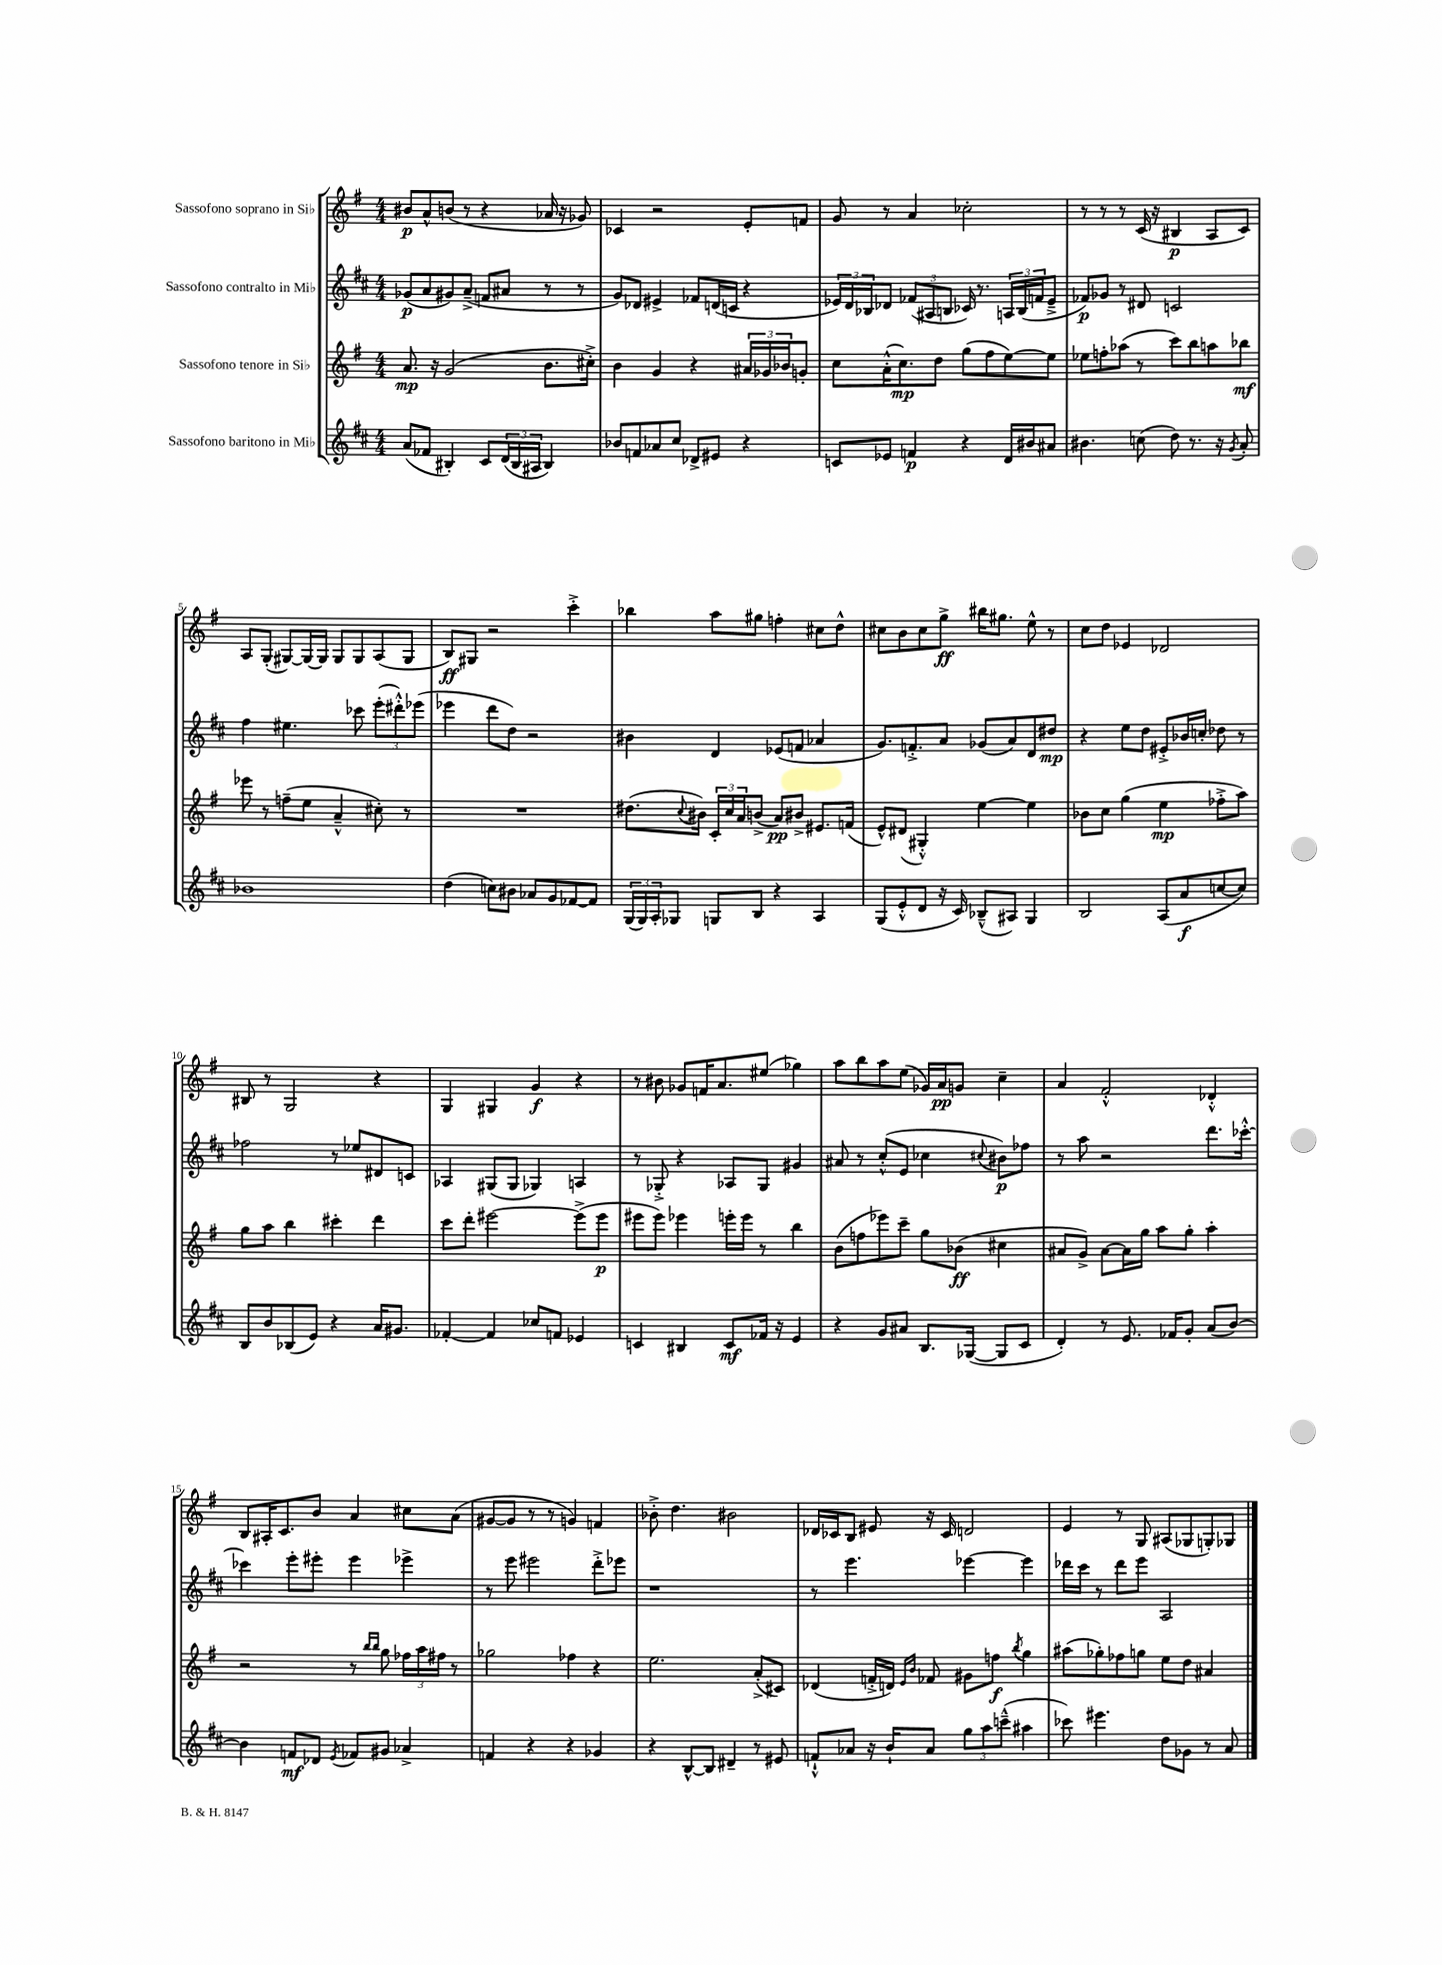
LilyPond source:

<<
\new StaffGroup <<
\new Staff = "s0" \with { instrumentName = "Sassofono soprano in Sib" } {
    \clef treble \key g \major \numericTimeSignature \time 4/4
    bis'8\p a'8-^ b'8( r8 r4 aes'16 r16 ges'8) |
    ces'4 r2 e'8-. f'8 |
    g'8 r8 a'4 ces''2-. |
    r8 r8 r8 c'16( r16 bis4\p a8 c'8) |
    a8 g8-.( gis8~) gis16~ gis16 gis8 gis8 a8( gis8 |
    b8\ff) gis8 r2 c'''4-.-> |
    bes''4 a''8 gis''8 f''4-. cis''8 d''8-^ |
    cis''8 b'8 cis''8 g''8->\ff bis''16 gis''8. e''8-^ r8 |
    c''8 d''8 ees'4 des'2 |
    bis8 r8 g2 r4 |
    g4 gis4 g'4\f r4 |
    r8 bis'8 ges'8 f'16 a'8. eis''8( ges''4) |
    a''8 b''8 a''8 e''8( ges'16) a'16\pp g'8 c''4-- |
    a'4 fis'2-.-^ des'4-.-^ |
    b8 ais16-. c'8. b'8 a'4 cis''8 a'8( |
    gis'8~ gis'8 r8 r8 g'4) f'4 |
    bes'8-.-> d''4. bis'2 |
    des'16 ces'16 b8 eis'8 r16 ces'16 d'2 |
    e'4 r8 g8 ais8( ges8 g8-.) ges8 \bar "|." |
}
\new Staff = "s1" \with { instrumentName = "Sassofono contralto in Mib" } {
    \clef treble \key d \major \numericTimeSignature \time 4/4
    ges'8\p( a'8 gis'8) a'8--->( f'8 ais'8 r8 r8 |
    g'8) des'8 eis'4-> fes'8 d'16( c'16 r4 |
    \tuplet 3/2 { ees'16) d'16 bes16 } des'8 \tuplet 3/2 { fes'8( ais8 b8 } ces'16) r8. \tuplet 3/2 { a16 b16( f'16 } ees'8---> |
    fes'8\p) ges'8 r8 dis'8 c'2 |
    fis''4 eis''4. ces'''8 \tuplet 3/2 { e'''8-.( dis'''8-.-^) ees'''8( } |
    ees'''4 d'''8 d''8) r2 |
    bis'4 d'4 ees'8( f'8 aes'4 |
    g'8.) f'8.-.-> a'8 ges'8( a'8) d'8 dis''8\mp |
    r4 e''8 d''8 eis'8-.-> bes'16 c''16-. des''8 r8 |
    fes''2 r8 ees''8 dis'8 c'8 |
    aes4 gis8( gis8 ges4) a4 |
    r8 ges8-.-> r4 aes8 ges8 gis'4 |
    ais'8 r8 cis''8-.-^( e'8 ces''4 \appoggiatura { cis''8 } bis'8\p) fes''8 |
    r8 a''8 r2 d'''8. ces'''16~-.-^ |
    ces'''4 e'''8-. eis'''8-. eis'''4 ees'''4-> |
    r8 e'''8 eis'''2 d'''8-.-> ees'''8 |
    r1 |
    r8 e'''4. ees'''4~ ees'''4 |
    des'''16 cis'''16 r8 des'''8 e'''8 a2 \bar "|." |
}
\new Staff = "s2" \with { instrumentName = "Sassofono tenore in Sib" } {
    \clef treble \key g \major \numericTimeSignature \time 4/4
    a'8.\mp r16 g'2( b'8. cis''16-.->) |
    b'4 g'4 r4 \tuplet 3/2 { ais'16 ges'16 bes'16 } g'8-. |
    c''8 a'16-.-^( c''8.\mp) d''8 g''8( fis''8 e''8~) e''8 |
    ees''8 f''8-. aes''8( r8 c'''8) b''8 a''8 bes''8\mf |
    ees'''8 r8 f''8--( e''8 a'4---^ cis''8-.) r8 |
    R1 |
    dis''8.( \appoggiatura { c''8 } bis'16) \tuplet 3/2 { c'16-. c''16 a'16 } b'8->( a'8\pp) bis'8-> eis'8. f'16( |
    e'8-^) dis'8( gis4-.-^) e''4~ e''4 |
    bes'8 c''8 g''4( e''4\mp fes''8-.-> a''8) |
    g''8 a''8 b''4 cis'''4-. d'''4 |
    c'''8 d'''8-. eis'''2~ eis'''8->( eis'''8\p |
    eis'''8 eis'''8) ees'''4 e'''16-. e'''16 r8 b''4 |
    b'8( f''8 ees'''8) c'''8-- g''8 bes'8\ff( cis''4 |
    ais'8 g'8->) ais'8~ ais'16 g''16 a''8 g''8-. a''4-. |
    r2 r8 \grace { b''16 b''16 } g''8 \tuplet 3/2 { fes''16 a''16 fis''16 } r8 |
    ges''2 fes''4 r4 |
    e''2. a'8-.->( cis'8) |
    des'4( f'16-.-> d'16) \grace { e'16 b'16 } fes'8 gis'8 f''8\f \acciaccatura { b''8 } g''4 |
    ais''8( ges''8-.) fes''8 g''8 e''8 d''8 ais'4 \bar "|." |
}
\new Staff = "s3" \with { instrumentName = "Sassofono baritono in Mib" } {
    \clef treble \key d \major \numericTimeSignature \time 4/4
    a'8( fes'8 bis4-.) cis'8 \tuplet 3/2 { d'16( bis16 ais16 } bis4) |
    bes'8 f'8 aes'8 cis''8 des'8-> eis'8 r4 |
    c'8 ees'8 f'4\p r4 d'16 bis'16 ais'8 |
    bis'4. c''8( d''8) r8. r16 \acciaccatura { g'8 } a'8-. |
    bes'1 |
    d''4( c''8) bis'8 aes'8 g'8 fes'8~ fes'8 |
    \tuplet 3/2 { g16( g16) a16-. } ges8 g8 b8 r4 a4 |
    g8( e'8-.-^ d'8 r16 cis'16) bes8---^( ais8) g4 |
    b2 a8( a'8\f c''8~ c''8) |
    b8 b'8 bes8( e'8) r4 a'16 gis'8. |
    fes'4~-. fes'4 ces''8 f'8 ees'4 |
    c'4 bis4 c'8\mf fes'16 r16 e'4 |
    r4 g'8 ais'8 b8. ges16~( ges8 cis'8 |
    d'4-.) r8 e'8. fes'16 g'8-. a'8( b'8~) |
    b'4 f'8\mf des'8 \acciaccatura { e'8 } fes'8 gis'8 aes'4-> |
    f'4 r4 r4 ges'4 |
    r4 b8~-^ b8 dis'4-- r8 eis'8 |
    f'8-!-^ aes'8 r16 b'16-! aes'8 \tuplet 3/2 { g''8 a''8 c'''8---^( } ais''4 |
    ces'''8) eis'''4. d''8 ges'8 r8 a'8 \bar "|." |
}
>>
>>
